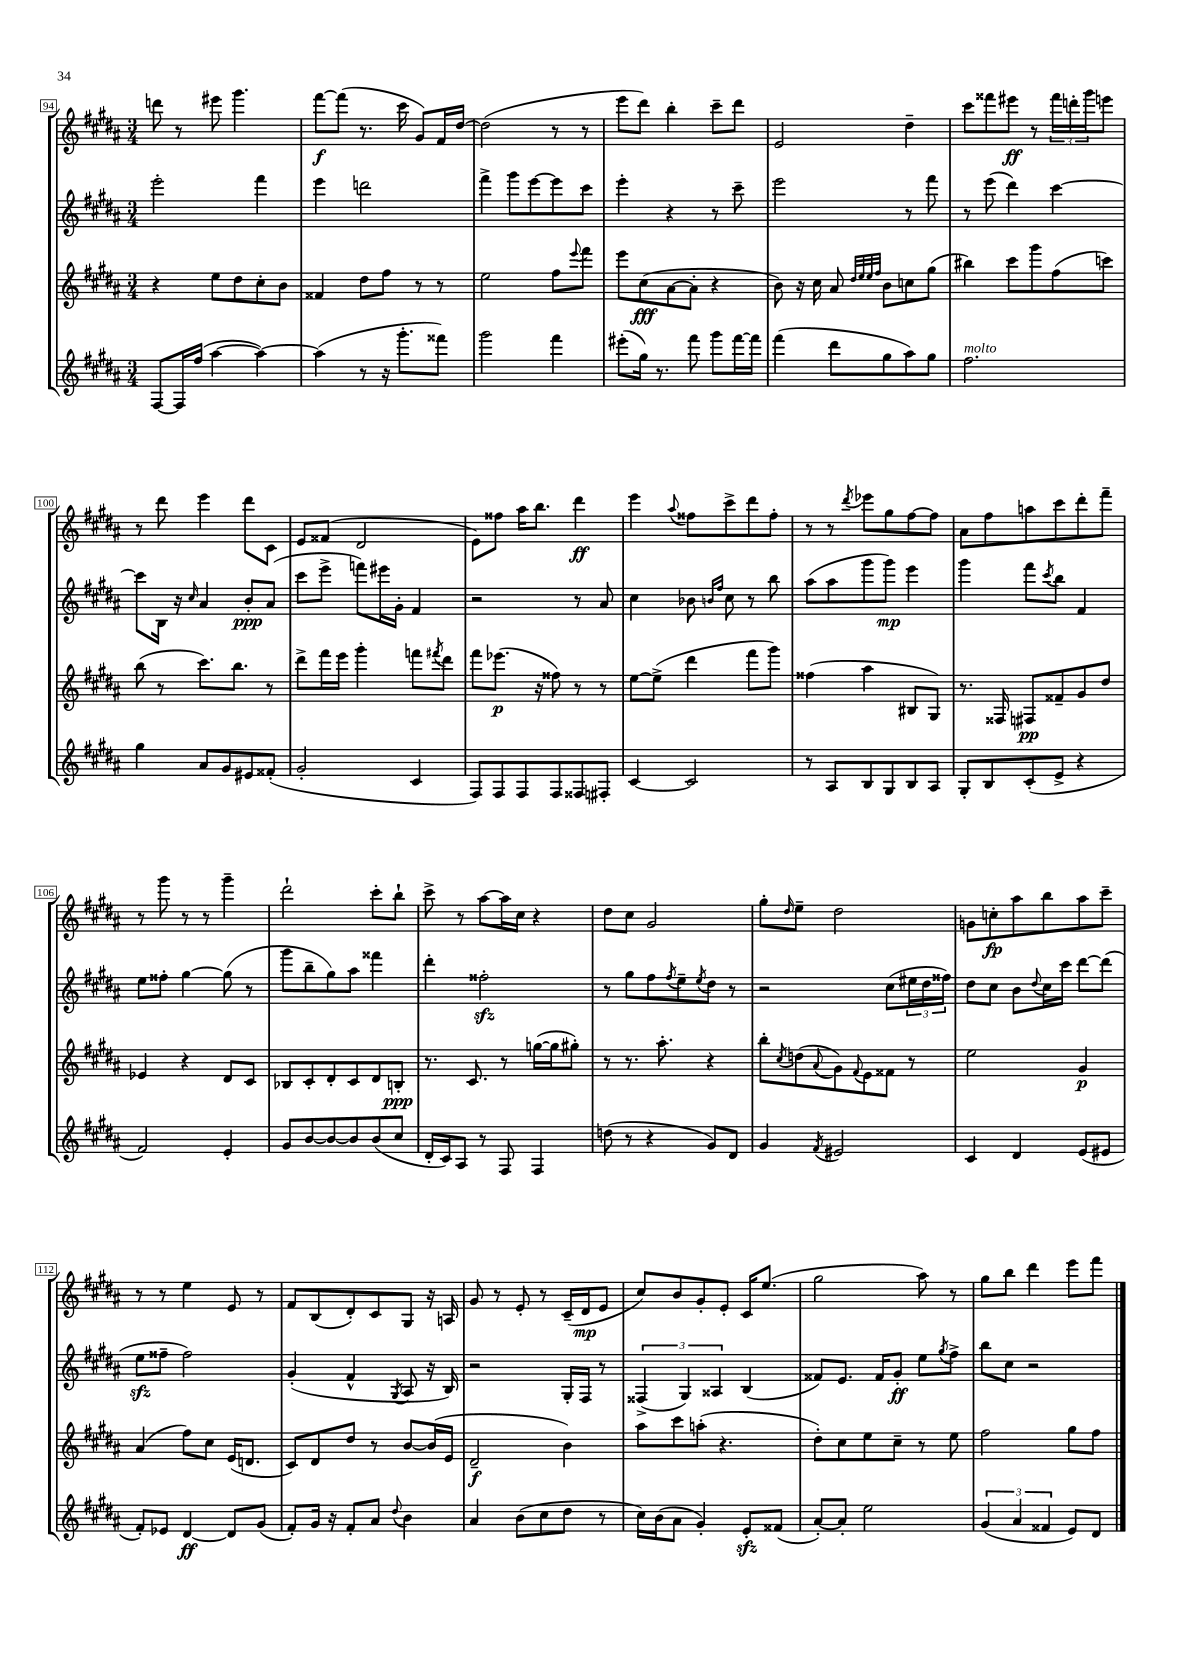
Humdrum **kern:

**kern	**dynam	**kern	**dynam	**kern	**dynam	**kern	**dynam
*part4	*part4	*part3	*part3	*part2	*part2	*part1	*part1
*staff4	*staff4	*staff3	*staff3	*staff2	*staff2	*staff1	*staff1
*clefG2	*	*clefG2	*	*clefG2	*	*clefG2	*
*k[f#c#g#d#a#]	*	*k[f#c#g#d#a#]	*	*k[f#c#g#d#a#]	*	*k[f#c#g#d#a#]	*
*M3/4	*	*M3/4	*	*M3/4	*	*M3/4	*
=94	=94	=94	=94	=94	=94	=94	=94
[8F#/L	.	4r	.	2eee'\	.	8dddn\	.
16F#/L]	.	.	.	.	.	8r	.
(16ff#/JJ	.	.	.	.	.	.	.
[4aa#\	.	8ee\L	.	.	.	8eee#X\	.
.	.	8dd#\	.	.	.	4.ggg#\	.
4aa#\_)	.	8cc#'\	.	4fff#\	.	.	.
.	.	8b\J	.	.	.	.	.
=95	=95	=95	=95	=95	=95	=95	=95
(4aa#\]	.	4f##X/	.	4eee\	.	[8fff#\L	f
.	.	.	.	.	.	(8fff#\J]	.
8r	.	8dd#\L	.	2dddn\	.	8.r	.
16r	.	8ff#\J	.	.	.	.	.
8.ggg#'\L	.	.	.	.	.	16ccc#\	.
.	.	8r	.	.	.	8g#/L)	.
8fff##X\J)	.	8r	.	.	.	16f#/L	.
.	.	.	.	.	.	[16dd#/JJ	.
=96	=96	=96	=96	=96	=96	=96	=96
2ggg#\	.	2ee\	.	4fff#^\	.	(2dd#\]	.
.	.	.	.	8ggg#\L	.	.	.
.	.	.	.	[8eee\	.	.	.
4fff#\	.	8ff#\L	.	8eee\]	.	8r	.
.	.	8qqeee/	.	.	.	.	.
.	.	8fff#\J	.	8ccc#\J	.	8r	.
=97	=97	=97	=97	=97	=97	=97	=97
(8eee#X'\L	.	8eee\L	.	4eee'\	.	8eee\L	.
16gg#\Jk)	.	(8cc#\	fff	.	.	8ddd#\J)	.
8.r	.	.	.	.	.	.	.
.	.	[8a#\	.	4r	.	4bb'\	.
8fff#\	.	8a#'\J]	.	.	.	.	.
8ggg#\L	.	4r	.	8r	.	8ccc#~\L	.
[16fff#\L	.	.	.	8ccc#~\	.	8ddd#\J	.
16fff#\JJ]	.	.	.	.	.	.	.
=98	=98	=98	=98	=98	=98	=98	=98
(4fff#\	.	8b\)	.	2eee\	.	2e/	.
.	.	16r	.	.	.	.	.
.	.	16cc#\	.	.	.	.	.
8ddd#\L	.	8a#/	.	.	.	.	.
.	.	32qqdd#/LLL	.	.	.	.	.
.	.	32qqee/	.	.	.	.	.
.	.	32qqee/	.	.	.	.	.
.	.	32qqff#/JJJ	.	.	.	.	.
8gg#\	.	8b\L	.	.	.	.	.
8aa#\)	.	8ccn\	.	8r	.	4dd#~\	.
8gg#\J	.	(8gg#\J	.	8fff#\	.	.	.
=99	=99	=99	=99	=99	=99	=99	=99
!LO:TX:a:i:t=molto	!	!	!	!	!	!	!
2.ff#\	.	4bb#X\)	.	8r	.	8ccc#\L	.
.	.	.	.	(8eee\	.	8fff##X\	.
.	.	8ccc#\L	.	4ddd#\)	.	8eee#X\J	ff
.	.	8ggg#\	.	.	.	8r	.
.	.	(8ff#\	.	[4ccc#\	.	24fff##\LL	.
.	.	.	.	.	.	24dddn'\	.
.	.	.	.	.	.	24ggg#\J	.
.	.	8cccn\J)	.	.	.	8eeen\J	.
!!LO:LB:g=z
=100	=100	=100	=100	=100	=100	=100	=100
4gg#\	.	(8bb\	.	8ccc#\L]	.	8r	.
.	.	8r	.	16B\Jk	.	8ddd#\	.
.	.	.	.	16r	.	.	.
.	.	.	.	16qqcc#/	.	.	.
8a#/L	.	8.ccc#\L)	.	4a#/	.	4eee\	.
8g#/	.	.	.	.	.	.	.
.	.	8.bb\J	.	.	.	.	.
8e#X/	.	.	.	8b'/L	ppp	8ddd#\L	.
(8f##X'/J	.	8r	.	(8a#/J	.	8c#\J	.
=101	=101	=101	=101	=101	=101	=101	=101
2g#'/	.	8ddd#^\L	.	8ccc#\L	.	8e/L	.
.	.	16fff#\L	.	8eee^\J	.	(8f##X/J	.
.	.	16eee\JJ	.	.	.	.	.
.	.	4ggg#'\	.	8fffn\L)	.	2d#/	.
.	.	.	.	16eee#X\L	.	.	.
.	.	.	.	16g#'\JJ	.	.	.
4c#/	.	8fffn\L	.	4f#/	.	.	.
.	.	8qfff#X/	.	.	.	.	.
.	.	8ddd#\J	.	.	.	.	.
=102	=102	=102	=102	=102	=102	=102	=102
8F#/L)	.	8fff#\L	.	2r	.	8e\L)	.
8F#/	.	(8.eee-X\J	p	.	.	8ff##X\J	.
8F#/	.	.	.	.	.	16aa#\KL	.
.	.	16r	.	.	.	8.bb\J	.
8F#/	.	8ff##X\)	.	.	.	.	.
8F##X/	.	8r	.	8r	.	4ddd#\	ff
8F#X'/J	.	8r	.	8a#/	.	.	.
=103	=103	=103	=103	=103	=103	=103	=103
[4c#/	.	[8ee\L	.	4cc#\	.	4eee\	.
.	.	(8ee^\J]	.	.	.	.	.
.	.	.	.	.	.	8qqaa#/	.
2c#/]	.	4ddd#\	.	8b-X\	.	8ff##X\L	.
.	.	.	.	16qqbn/LL	.	.	.
.	.	.	.	16qqff#/JJ	.	.	.
.	.	.	.	8cc#\	.	8ccc#^\	.
.	.	8fff#\L	.	8r	.	8ddd#\	.
.	.	8ggg#\J)	.	8bb\	.	8ff##'\J	.
=104	=104	=104	=104	=104	=104	=104	=104
8r	.	(4ff##X\	.	(8aa#\L	.	8r	.
8A#/L	.	.	.	8aa#\	.	8r	.
.	.	.	.	.	.	8qddd#/	.
8B/	.	4aa#\	.	8ggg#\	.	8eee-X\L	.
8G#/	.	.	.	8ggg#\J)	mp	8gg#\	.
8B/	.	8B#X/L	.	4eee\	.	[8ff#\	.
8A#/J	.	8G#/J)	.	.	.	8ff#\J]	.
=105	=105	=105	=105	=105	=105	=105	=105
8G#'/L	.	8.r	.	4ggg#\	.	8a#\L	.
8B/	.	.	.	.	.	8ff#\	.
.	.	16F##X/	.	.	.	.	.
(8c#'/	.	8F#X/L	pp	8fff#\L	.	8aan\	.
.	.	.	.	8qccc#/	.	.	.
8e^/J	.	8f##X~/	.	8bb\J	.	8ccc#\	.
4r	.	8g#/	.	4f#/	.	8ddd#'\	.
.	.	8dd#/J	.	.	.	8fff#~\J	.
!!LO:LB:g=z
=106	=106	=106	=106	=106	=106	=106	=106
2f#/)	.	4e-X/	.	8ee\L	.	8r	.
.	.	.	.	8ff##X'\J	.	8ggg#\	.
.	.	4r	.	[4gg#\	.	8r	.
.	.	.	.	.	.	8r	.
4e'/	.	8d#/L	.	(8gg#\]	.	4ggg#~\	.
.	.	8c#/J	.	8r	.	.	.
=107	=107	=107	=107	=107	=107	=107	=107
8g#/L	.	8B-X/L	.	8ggg#\L	.	2ddd#`\	.
[8b/	.	8c#'/	.	8bb~\	.	.	.
8b/_	.	8d#'/	.	8gg#\)	.	.	.
8b/]	.	8c#/	.	8aa#\J	.	.	.
(8b/	.	8d#/	.	4fff##X\	.	8ccc#'\L	.
8cc#/J	.	8Bn'/J	ppp	.	.	8bb`\J	.
=108	=108	=108	=108	=108	=108	=108	=108
16d#'/LL	.	8.r	.	4ddd#'\	.	8ccc#^\	.
16c#/J)	.	.	.	.	.	.	.
8A#/J	.	.	.	.	.	8r	.
.	.	8.c#/	.	.	.	.	.
8r	.	.	.	2ff##Xzz'\	.	[8aa#\L	.
8F#/	.	8r	.	.	.	16aa#\L]	.
.	.	.	.	.	.	16cc#\JJ	.
4F#/	.	([16ggn\LL	.	.	.	4r	.
.	.	16gg\J]	.	.	.	.	.
.	.	8gg#X'\J)	.	.	.	.	.
=109	=109	=109	=109	=109	=109	=109	=109
(8ddn\	.	8r	.	8r	.	8dd#\L	.
8r	.	8.r	.	8gg#\L	.	8cc#\J	.
4r	.	.	.	8ff#\	.	2g#/	.
.	.	8.aa#'\	.	.	.	.	.
.	.	.	.	8qff#/	.	.	.
.	.	.	.	8ee~\	.	.	.
.	.	.	.	8qee/	.	.	.
8g#/L)	.	4r	.	8dd#\J	.	.	.
8d#/J	.	.	.	8r	.	.	.
=110	=110	=110	=110	=110	=110	=110	=110
4g#/	.	8bb'\L	.	2r	.	8gg#'\L	.
.	.	8qcc#/	.	.	.	16qqdd#/	.
.	.	(8ddn\	.	.	.	8ee~\J	.
8qf#/	.	8qqa#/	.	.	.	.	.
2e#X/	.	8g#\)	.	.	.	2dd#\	.
.	.	8qqf#/	.	.	.	.	.
.	.	8e\	.	.	.	.	.
.	.	8f##X\J	.	(8cc#\L	.	.	.
.	.	8r	.	24ee#X\L	.	.	.
.	.	.	.	24dd#\	.	.	.
.	.	.	.	24ff##X\JJ)	.	.	.
=111	=111	=111	=111	=111	=111	=111	=111
4c#/	.	2ee\	.	8dd#\L	.	8gn\L	.
.	.	.	.	8cc#\J	.	8ccn'\	fp
4d#/	.	.	.	8b\L	.	8aa#\	.
.	.	.	.	8qqdd#/	.	.	.
.	.	.	.	16cc#\L	.	8bb\	.
.	.	.	.	16ccc#\JJ	.	.	.
(8e/L	.	4g#/	p	[8ddd#\L	.	8aa#\	.
8e#X/J	.	.	.	(8ddd#\J]	.	8ccc#~\J	.
!!LO:LB:g=z
=112	=112	=112	=112	=112	=112	=112	=112
8f#'/L)	.	(4a#/	.	8eezz\L	.	8r	.
8e-X/J	.	.	.	8ff##X~\J	.	8r	.
[4d#/	ff	8ff#\L)	.	2ff##\)	.	4ee\	.
.	.	8cc#\J	.	.	.	.	.
8d#/L]	.	(16e/KL	.	.	.	8e/	.
.	.	8.dn/J	.	.	.	.	.
(8g#/J	.	.	.	.	.	8r	.
=113	=113	=113	=113	=113	=113	=113	=113
8f#'/L)	.	8c#/L)	.	(4g#'/	.	8f#/L	.
16g#/Jk	.	8d#/	.	.	.	(8B/	.
16r	.	.	.	.	.	.	.
8f#'/L	.	8dd#/J	.	4f#^^/	.	8d#'/)	.
8a#/J	.	8r	.	.	.	8c#/	.
8qqdd#/	.	.	.	8qG#/	.	.	.
4b\	.	[8b/L	.	8A#/	.	8G#/J	.
.	.	(16b/L]	.	16r	.	16r	.
.	.	16e/JJ	.	16B/)	.	16An/	.
=114	=114	=114	=114	=114	=114	=114	=114
4a#/	.	2d#~/	f	2r	.	8g#/	.
.	.	.	.	.	.	8r	.
(8b\L	.	.	.	.	.	8e'/	.
8cc#\	.	.	.	.	.	8r	.
8dd#\J	.	4b\)	.	16G#'/LL	.	(16c#~/LL	.
.	.	.	.	16F#/JJ	.	16d#/J	mp
8r	.	.	.	8r	.	8e/J	.
=115	=115	=115	=115	=115	=115	=115	=115
16cc#\LL)	.	8aa#\L	.	(6F##X^/	.	8cc#/L)	.
(16b\J	.	.	.	.	.	.	.
8a#\J	.	8ccc#\	.	.	.	8b/	.
.	.	.	.	6G#/)	.	.	.
4g#'/)	.	(8aan'\J	.	.	.	8g#'/	.
.	.	.	.	6A##X/	.	.	.
.	.	4.r	.	.	.	8e'/J	.
8ezz'/L	.	.	.	(4B/	.	16c#/KL	.
.	.	.	.	.	.	(8.ee/J	.
(8f##X/J	.	.	.	.	.	.	.
=116	=116	=116	=116	=116	=116	=116	=116
[8a#'/L)	.	8dd#'\L)	.	8f##X/L)	.	2gg#\	.
8a#'/J]	.	8cc#\	.	8.e/J	.	.	.
2ee\	.	8ee\	.	.	.	.	.
.	.	.	.	16f##/KL	.	.	.
.	.	8cc#~\J	.	8g#'/J	ff	.	.
.	.	8r	.	8ee\L	.	8aa#\)	.
.	.	.	.	8qgg#/	.	.	.
.	.	8ee\	.	8ff#^\J	.	8r	.
=117	=117	=117	=117	=117	=117	=117	=117
(6g#/	.	2ff#\	.	8bb\L	.	8gg#\L	.
.	.	.	.	8cc#\J	.	8bb\J	.
6a#/	.	.	.	.	.	.	.
.	.	.	.	2r	.	4ddd#\	.
6f##X/	.	.	.	.	.	.	.
8e/L)	.	8gg#\L	.	.	.	8eee\L	.
8d#/J	.	8ff#\J	.	.	.	8fff#\J	.
==	==	==	==	==	==	==	==
*-	*-	*-	*-	*-	*-	*-	*-
